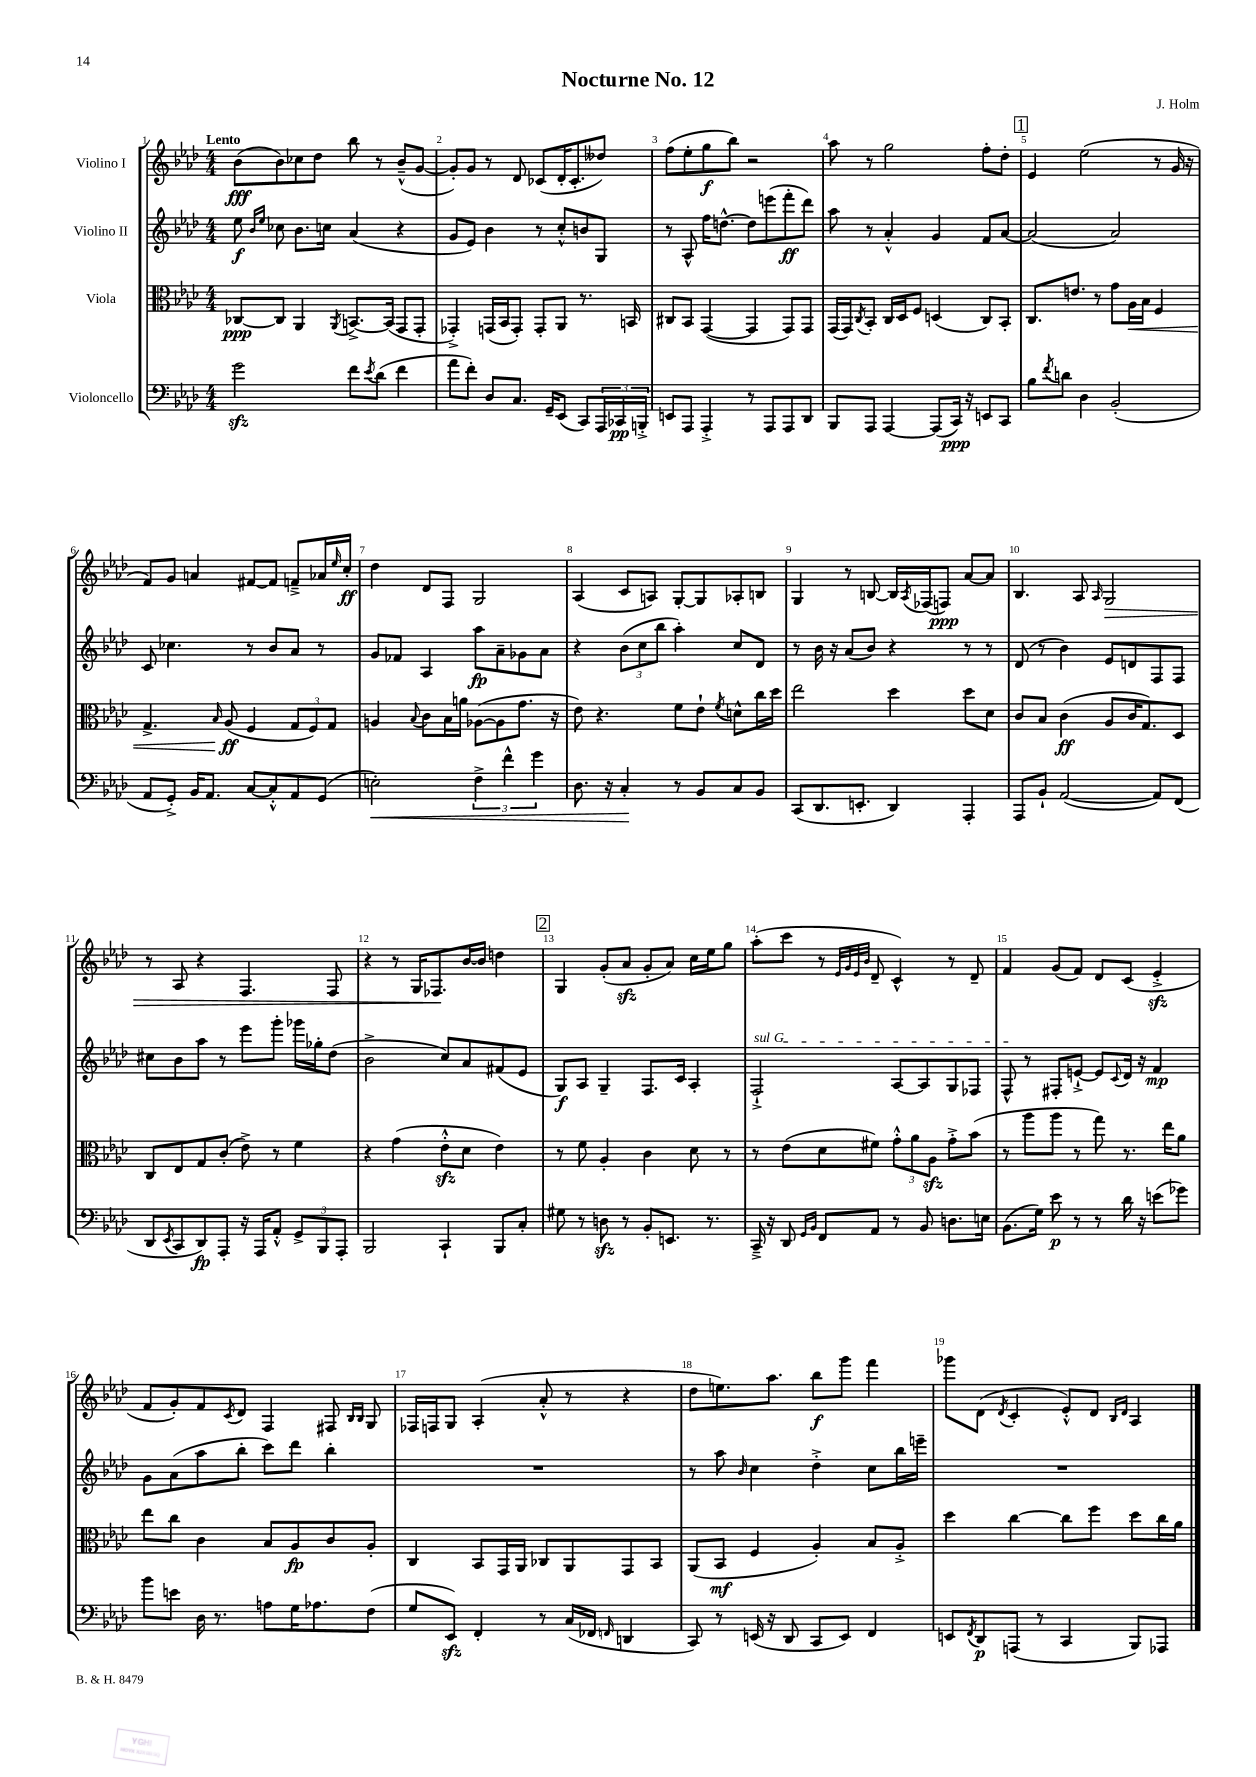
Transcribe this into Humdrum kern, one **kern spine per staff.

**kern	**dynam	**kern	**dynam	**kern	**dynam	**kern	**dynam
*part4	*part4	*part3	*part3	*part2	*part2	*part1	*part1
*staff4	*staff4	*staff3	*staff3	*staff2	*staff2	*staff1	*staff1
*I"Violoncello	*	*I"Viola	*	*I"Violino II	*	*I"Violino I	*
*clefF4	*	*clefC3	*	*clefG2	*	*clefG2	*
*k[b-e-a-d-]	*	*k[b-e-a-d-]	*	*k[b-e-a-d-]	*	*k[b-e-a-d-]	*
*M4/4	*	*M4/4	*	*M4/4	*	*M4/4	*
=1	=1	=1	=1	=1	=1	=1	=1
!	!	!	!	!	!	!LO:TX:a:B:t=Lento	!
2gzz\	.	[8C-X/L	ppp	8ee-\	f	(8b-\L	fff
.	.	.	.	16qqb-/LL	.	.	.
.	.	.	.	16qqee-/JJ	.	.	.
.	.	8C-/J]	.	8cc-X\	.	8b-\)	.
.	.	4AA-/	.	8.b-\L	.	8cc-X\	.
.	.	.	.	.	.	8dd-\J	.
.	.	.	.	16ccn\Jk	.	.	.
.	.	8qAA-/	.	.	.	.	.
8f\L	.	[8.BBn^/L	.	(4a-/	.	8bb-\	.
8qe-/	.	.	.	.	.	.	.
(8d-\J	.	.	.	.	.	8r	.
.	.	(16BB/Jk]	.	.	.	.	.
4f\	.	8GG/L	.	4r	.	(8b-~^^/L	.
.	.	8GG'/J	.	.	.	[8g/J	.
=2	=2	=2	=2	=2	=2	=2	=2
8a-\L	.	4GG-X'^/)	.	8g/L	.	8g'/L])	.
8f'\J)	.	.	.	8e-/J)	.	8g/J	.
8D-/L	.	(16GGn/LL	.	4b-\	.	8r	.
.	.	16BB-/J	.	.	.	.	.
8.C/J	.	8GG'/J)	.	.	.	8d-/	.
.	.	8GG'/L	.	8r	.	(8c-X/L	.
16GG~/KL	.	.	.	.	.	.	.
(8EE-/J	.	8AA-/J	.	8cc'^^/L	.	16d-'/K	.
.	.	.	.	.	.	8.c-'/	.
8CC/L)	.	8.r	.	8bn/	.	.	.
24AAA-/L	.	.	.	8G/J	.	8dd--X/J)	.
24CC-X/	pp	.	.	.	.	.	.
.	.	16BBn/	.	.	.	.	.
24BBBn'^/JJ	.	.	.	.	.	.	.
=3	=3	=3	=3	=3	=3	=3	=3
8EEn/L	.	8C#X/L	.	8r	.	(8ff\L	.
8AAA-/J	.	8BB-/J	.	8A-^^/	.	8ee-'\	.
4AAA-'^/	.	([4GG/	.	16ff\KL	.	8gg\	f
.	.	.	.	[8.ddn^^\J	.	.	.
.	.	.	.	.	.	8bb-\J)	.
8r	.	4GG/]	.	8dd\L]	.	2r	.
8AAA-/L	.	.	.	(8eeen\	.	.	.
8AAA-/	.	8GG/L)	.	8fff'\	ff	.	.
8DD-/J	.	8GG/J	.	8ddd-\J)	.	.	.
=4	=4	=4	=4	=4	=4	=4	=4
8BBB-/L	.	(16GG/LL	.	8aa-\	.	8aa-\	.
.	.	16GG/J)	.	.	.	.	.
.	.	8qC/	.	.	.	.	.
8AAA-/J	.	8BB-'/J	.	8r	.	8r	.
[4AAA-/	.	16C/LL	.	4a-'^^/	.	2gg\	.
.	.	16D-/J	.	.	.	.	.
.	.	8F/J	.	.	.	.	.
(8AAA-/L]	.	(4Dn/	.	4g/	.	.	.
16CC/Jk)	ppp	.	.	.	.	.	.
16r	.	.	.	.	.	.	.
8EEn/L	.	8C/L)	.	8f/L	.	8ff'\L	.
8CC/J	.	8BB-'/J	.	[8a-/J	.	8dd-'\J	.
!!LO:REH:place=s1:t=1
=5	=5	=5	=5	=5	=5	=5	=5
8B-\L	.	8.C/L	.	(2a-/]	.	4e-/	.
8qf/	.	.	.	.	.	.	.
8dn\J	.	.	.	.	.	.	.
.	.	8.en/J	.	.	.	.	.
4D-\	.	.	.	.	.	(2ee-\	.
.	.	8r	.	.	.	.	.
(2BB-'/	.	8g\L	.	2a-/)	.	.	.
!	!	!	!LO:HP:b	!	!	!	!
.	.	16A-\L	<	.	.	.	.
.	.	16B-\JJ	.	.	.	.	.
.	.	4F/	.	.	.	8r	.
.	.	.	.	.	.	16g/	.
.	.	.	.	.	.	16r	.
!!LO:LB:g=z
=6	=6	=6	=6	=6	=6	=6	=6
8AA-/L	.	4.G^/	.	8c/	.	8f/L)	.
8GG'^/J)	.	.	.	4.cc-X\	.	8g/J	.
16BB-/KL	.	.	.	.	.	4an/	.
8.AA-/J	.	.	.	.	.	.	.
.	.	16qqB-/	.	.	.	.	.
.	.	(8A-/	ff	.	.	.	.
[8C/L	.	4F/	[	8r	.	[8f#X/L	.
8C'^^/]	.	.	.	8b-/L	.	8f#/J]	.
8AA-/	.	12G/L	.	8a-/J	.	8fn~^/L	.
.	.	12F/)	.	.	.	.	.
(8GG/J	.	.	.	8r	.	16a-X/L	.
.	.	12G/J	.	.	.	.	.
.	.	.	.	.	.	16qqee-/	.
.	.	.	.	.	.	16cc'/JJ	ff
=7	=7	=7	=7	=7	=7	=7	=7
!	!LO:HP:b	!	!	!	!	!	!
2En'\)	<	4An/	.	8g/L	.	4dd-\	.
.	.	.	.	8f-X/J	.	.	.
.	.	8qqB-/	.	.	.	.	.
.	.	8c\L	.	4A-/	.	8d-/L	.
.	.	16B-\L	.	.	.	8F/J	.
.	.	16an\JJ	.	.	.	.	.
6F^\	.	([8A-X\L	.	8aa-\L	fp	2G/	.
.	.	8A-\]	.	8a-~\	.	.	.
6f^^\	.	.	.	.	.	.	.
.	.	8.g\J	.	8g-X\	.	.	.
6g\	.	.	.	.	.	.	.
.	.	.	.	8a-\J	.	.	.
.	.	16r	.	.	.	.	.
=8	=8	=8	=8	=8	=8	=8	=8
8.D-\	.	8e-\)	.	4r	.	(4A-/	.
.	.	4.r	.	.	.	.	.
16r	.	.	.	.	.	.	.
4C'/	.	.	.	(12b-\L	.	8c/L	.
.	.	.	.	12cc\	.	.	.
.	.	.	.	.	.	8An/J)	.
.	.	.	.	12bb-\J	.	.	.
8r	[	8f\L	.	4aa-'\)	.	[8G'/L	.
8BB-/L	.	8e-`\J	.	.	.	8G/]	.
.	.	8qf/	.	.	.	.	.
8C/	.	8dn^^\L	.	8cc/L	.	8A-X'/	.
8BB-/J	.	16cc\L	.	8d-/J	.	8Bn/J	.
.	.	16dd-\JJ	.	.	.	.	.
=9	=9	=9	=9	=9	=9	=9	=9
(8CC/L	.	2ee-\	.	8r	.	4G/	.
8.DD-/	.	.	.	16b-\	.	.	.
.	.	.	.	16r	.	.	.
.	.	.	.	(8a-/L	.	8r	.
8.EEn'/J	.	.	.	.	.	.	.
.	.	.	.	8b-/J)	.	[8Bn/	.
4DD-/)	.	4dd-\	.	4r	.	16B/LL]	.
.	.	.	.	.	.	8qA-/	.
.	.	.	.	.	.	(16F-X/J	.
.	.	.	.	.	.	8Fn/J)	ppp
4AAA-'/	.	8dd-\L	.	8r	.	[8a-/L	.
.	.	8d-\J	.	8r	.	8a-/J]	.
=10	=10	=10	=10	=10	=10	=10	=10
8AAA-/L	.	8c/L	.	(8d-/	.	4.B-/	.
8BB-`/J	.	8B-/J	.	8r	.	.	.
([2AA-/	.	(4c\	ff	4b-\)	.	.	.
.	.	.	.	.	.	8A-/	.
.	.	.	.	.	.	16qqA-/	.
!	!	!	!	!	!	!	!LO:HP:b
.	.	8A-/L	.	8e-/L	.	2G/	>
.	.	16c/K	.	8dn/	.	.	.
.	.	8.G/)	.	.	.	.	.
8AA-/L])	.	.	.	8F/	.	.	.
(8FF/J	.	8D-/J	.	8F/J	.	.	.
!!LO:LB:g=z
=11	=11	=11	=11	=11	=11	=11	=11
8DD-/L	.	8C/L	.	8cc#X\L	.	8r	.
8qEE-/	.	.	.	.	.	.	.
8CC/	.	8E-/	.	8b-\	.	8A-/	.
8DD-/)	fp	8G/	.	8aa-\J	.	4r	.
8AAA-'/J	.	(8c'/J	.	8r	.	.	.
16r	.	8e-^\)	.	8eee-\L	.	4.F/	.
16AAA-/KL	.	.	.	.	.	.	.
8AA-'^^/J	.	8r	.	8ggg'\J	.	.	.
12GG^/L	.	4f\	.	16ggg-X\LL	.	.	.
.	.	.	.	16gg-X'\J	.	.	.
12BBB-/	.	.	.	.	.	.	.
.	.	.	.	(8dd-\J	.	8F/	.
12AAA-'/J	.	.	.	.	.	.	.
=12	=12	=12	=12	=12	=12	=12	=12
2BBB-/	.	4r	.	2b-^\	.	4r	.
.	.	(4g\	.	.	.	8r	.
.	.	.	.	.	.	16G/KL	.
.	.	.	.	.	.	8.F-X/	.
4CC`/	.	8e-zz'^^\L	.	8cc/L)	.	.	.
.	.	8d-\J	.	8a-/	.	[16b-/L	]
.	.	.	.	.	.	16b-/JJ]	.
8BBB-/L	.	4e-\)	.	(8f#X/	.	4ddn\	.
8C'/J	.	.	.	8e-/J	.	.	.
!!LO:REH:place=s1:t=2
=13	=13	=13	=13	=13	=13	=13	=13
8G#X\	.	8r	.	8G/L)	f	4G/	.
8r	.	8f\	.	8A-/J	.	.	.
8Dnzz\	.	4A-'/	.	4G~/	.	(8g'/L	.
8r	.	.	.	.	.	8a-zz/J	.
8BB-'/L	.	4c\	.	8.F/L	.	8g'/L	.
8.EEn/J	.	.	.	.	.	8a-/J)	.
.	.	.	.	16c/Jk	.	.	.
.	.	8d-\	.	4A-'/	.	16cc\LL	.
8.r	.	.	.	.	.	16ee-\J	.
.	.	8r	.	.	.	8gg\J	.
=14	=14	=14	=14	=14	=14	=14	=14
!	!	!	!	!LO:TX:a:i:t=sul G	!	!	!
16CC~^/	.	8r	.	2F`^/	.	(8aa-'\L	.
16r	.	.	.	.	.	.	.
8DD-/	.	(8e-\L	.	.	.	8ccc\J	.
16qqGG/LL	.	.	.	.	.	.	.
16qqBB-/JJ	.	.	.	.	.	.	.
8FF/L	.	8d-\	.	.	.	8r	.
.	.	.	.	.	.	32qqe-/LLL	.
.	.	.	.	.	.	32qqg/	.
.	.	.	.	.	.	32qqe-/	.
.	.	.	.	.	.	32qqb-/JJJ	.
8AA-/J	.	8f#X\J)	.	.	.	8d-~/	.
8r	.	12g'^^\L	.	[8A-/L	.	4c^^/)	.
.	.	12a-\	.	.	.	.	.
8BB-/	.	.	.	8A-/]	.	.	.
.	.	12A-zz\J	.	.	.	.	.
8.Dn\L	.	8g'^\L	.	8G/	.	8r	.
.	.	(8b-\J	.	8F-X/J	.	8d-~/	.
16En\Jk	.	.	.	.	.	.	.
=15	=15	=15	=15	=15	=15	=15	=15
(8.BB-\L	.	8r	.	8F^^/	.	4f/	.
.	.	8aa-\L	.	8r	.	.	.
16G\Jk)	.	.	.	.	.	.	.
8e-\	p	8aa-\J	.	8F#X'/L	.	(8g/L	.
8r	.	8r	.	[8en`^/J	.	8f/J)	.
8r	.	8gg\)	.	8e/L]	.	8d-/L	.
.	.	.	.	8qqc/	.	.	.
16d-\	.	8.r	.	16d-/Jk	.	(8c/J	.
16r	.	.	.	16r	.	.	.
(8en\L	.	.	.	4f/	mp	4e-zz'^/	.
.	.	16ee-\KL	.	.	.	.	.
8g-X\J)	.	8a-\J	.	.	.	.	.
!!LO:LB:g=z
=16	=16	=16	=16	=16	=16	=16	=16
8b-\L	.	8ee-\L	.	8g\L	.	8f/L	.
8en\J	.	8cc\J	.	(8a-\	.	8g'/)	.
16D-\	.	4c\	.	8aa-\	.	8f/	.
8.r	.	.	.	.	.	.	.
.	.	.	.	.	.	8qc/	.
.	.	.	.	8bb-'\J	.	8d-/J	.
8An\L	.	8B-/L	.	8ccc\L)	.	4F/	.
16G\K	.	8A-/	fp	8ddd-\J	.	.	.
8.A-X\	.	.	.	.	.	.	.
.	.	8c/	.	4bb-'\	.	8F#X/	.
.	.	.	.	.	.	16qqB-/LL	.
.	.	.	.	.	.	16qqB-/JJ	.
(8F\J	.	8A-'/J	.	.	.	8G/	.
=17	=17	=17	=17	=17	=17	=17	=17
8G/L	.	4C/	.	1r	.	16F-X/LL	.
.	.	.	.	.	.	16Fn/J	.
8EE-zz/J)	.	.	.	.	.	8G/J	.
4FF'/	.	8BB-/L	.	.	.	(4A-'/	.
.	.	16GG/L	.	.	.	.	.
.	.	16AA-/JJ	.	.	.	.	.
8r	.	8C-X/L	.	.	.	8a-'^^/	.
(16C/LL	.	8AA-/	.	.	.	8r	.
16FF-X/JJ	.	.	.	.	.	.	.
16qqFFn/	.	.	.	.	.	.	.
4DDn/	.	8GG/	.	.	.	4r	.
.	.	8BB-/J	.	.	.	.	.
=18	=18	=18	=18	=18	=18	=18	=18
8CC/)	.	(8AA-/L	.	8r	.	8dd-\L	.
8r	.	8BB-/J	mf	8aa-\	.	8.een\)	.
.	.	.	.	16qqb-/	.	.	.
(16EEn/	.	4F/	.	4cc\	.	.	.
16r	.	.	.	.	.	8.aa-\J	.
8DD-/	.	.	.	.	.	.	.
8CC/L	.	4A-'/)	.	4dd-'^\	.	8bb-\L	f
8EE/J)	.	.	.	.	.	8ggg\J	.
4FF/	.	8B-/L	.	8cc\L	.	4fff\	.
.	.	8A-'^/J	.	16bb-\L	.	.	.
.	.	.	.	16eeen~\JJ	.	.	.
=19	=19	=19	=19	=19	=19	=19	=19
8EEn/L	.	4dd-\	.	1r	.	8ggg-X\L	.
8qFF/	.	.	.	.	.	.	.
8DD-/	p	.	.	.	.	(8d-\J	.
.	.	.	.	.	.	8qd-/	.
(8AAAn/J	.	[4cc\	.	.	.	4c'/	.
8r	.	.	.	.	.	.	.
4CC/	.	8cc\L]	.	.	.	8e-'^^/L)	.
.	.	8ff\J	.	.	.	8d-/J	.
.	.	.	.	.	.	16qqB-/LL	.
.	.	.	.	.	.	16qqd-/JJ	.
8BBB-/L)	.	8dd-\L	.	.	.	4A-/	.
8AAA-X/J	.	16cc\L	.	.	.	.	.
.	.	16a-\JJ	.	.	.	.	.
==	==	==	==	==	==	==	==
*-	*-	*-	*-	*-	*-	*-	*-
